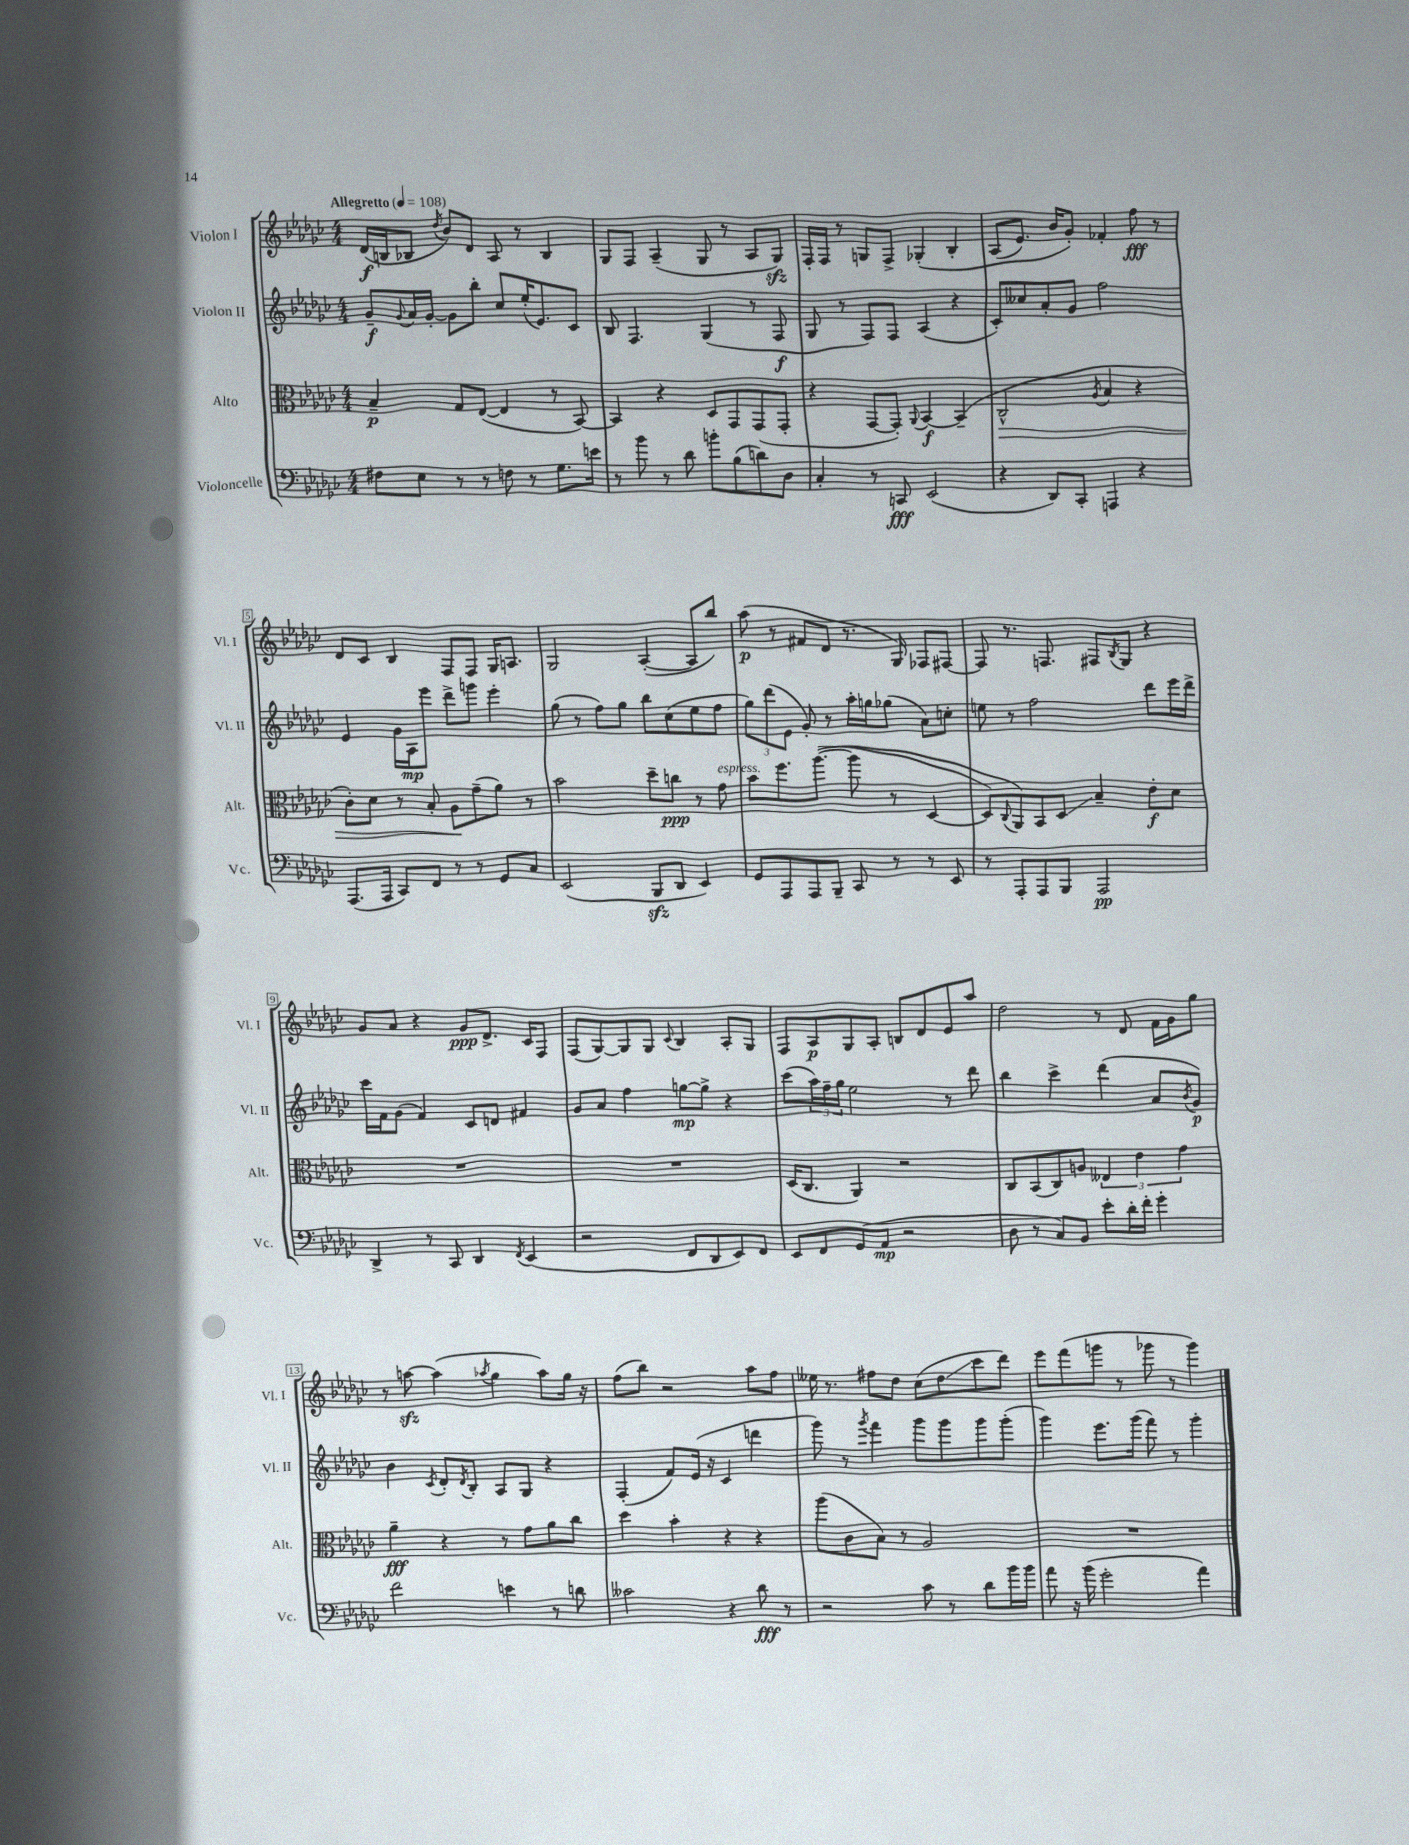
<<
\new StaffGroup <<
\new Staff = "s0" \with { instrumentName = "Violon I" shortInstrumentName = "Vl. I" } {
    \clef treble \key ges \major \numericTimeSignature \time 4/4 \tempo "Allegretto" 4 = 108
    des'16\f( b16 bes8 \acciaccatura { des''8 } bes'8) des'8 aes8 r8 bes4 |
    ges8 f8 aes4--( ges8 r8 aes8 ges8\sfz) |
    f16-. f16 r8 g8 f8-> ges4-.\( bes4-. |
    aes8( ees'8.) bes'16 ges'8-.\) fes'4-. f''8\fff r8 |
    des'8 ces'8 bes4 f8 f8 ges16 a8. |
    ges2 aes4~-.( aes8 bes''8) |
    aes''8\p( r8 fis'8 des'8 r8. ges16) fes8 fis8~ |
    fis8 r8. f8. fis8 \acciaccatura { bes8 } ges8 r4 |
    ges'8 aes'8 r4 ges'8\ppp des'8.-> ces'16 f8 |
    f8( ges8~) ges8 ges8 \appoggiatura { ces'8 } bes4 aes8-. ges8 |
    f8 aes8\p ges8 aes8-. b8 des'8 ees'8 aes''8 |
    des''2 r8 des'8 f'16 ges'16 ges''8 |
    r8 a''8~\sfz a''4( \acciaccatura { aes''8 } ges''4 aes''8) ges''16 r16 |
    f''8( bes''8) r2 aes''8 f''8 |
    eeses''16 r8. fis''8 des''8 ces''8( des''8\glissando ces'''8 des'''8) |
    ees'''8 f'''8( g'''8 r8 ges'''8 r8 ges'''4) \bar "|." |
}
\new Staff = "s1" \with { instrumentName = "Violon II" shortInstrumentName = "Vl. II" } {
    \clef treble \key ges \major \numericTimeSignature \time 4/4
    ges'8--\f \appoggiatura { ges'8 } aes'16 ges'16~-. ges'8 bes''8-. ces''8 ees''16-.( ees'8.) ces'8 |
    bes8 f4. ges4( r8 f8\f |
    ges8 r8 f8) f8 aes4( r4 |
    ces'8-.) ceses''8 aes'8-. ges'8 f''2 |
    ees'4 ges'16 aes16\mp ees'''8 des'''8-> g'''8 ees'''4-. |
    ges''8( r8 f''8) ges''8 bes''8 ces''8( ees''8 f''8 |
    \tuplet 3/2 { ges''8) des'''8( ees'8 } ges'8-.) r8 aes''16-. g''16 ges''8( aes'8) c''8-. |
    e''8 r8 f''2 des'''8 ees'''16 des'''16-> |
    ces'''16 f'16 ges'8( f'4) ces'8 d'8 fis'4 |
    ges'8 aes'8 f''4 g''8~\mp g''8-> r4 |
    ces'''8( \tuplet 3/2 { aes''16) f''16-- ges''16 } ees''2 r8 des'''8 |
    bes''4 ces'''4-> des'''4( aes'8 \acciaccatura { bes'8 } ges'8\p) |
    bes'4 \acciaccatura { ces'8 } des'8-. \acciaccatura { des'8 } bes8-. aes8 ges8 r4 |
    f4-.( f'8) ees'16( r16 ces'4 d'''4 |
    ges'''8) r8 \acciaccatura { ges'''8 } f'''4 ges'''8 ges'''8 ges'''8 ges'''8-.( |
    ges'''4) ees'''8. ges'''16( f'''8) r8 ges'''4-. \bar "|." |
}
\new Staff = "s2" \with { instrumentName = "Alto" shortInstrumentName = "Alt." } {
    \clef alto \key ges \major \numericTimeSignature \time 4/4
    bes4--\p ges8 ees8~( ees4 r8 bes,8~) |
    bes,4 r4 des8 ges,8 ges,8( ges,8-. |
    r4 ges,8~ ges,8-.) \appoggiatura { aes,8 } bes,4~\f bes,4--( |
    ces2-^\> \acciaccatura { aes8 } bes4 r4 |
    ces'8-.) des'8 r8 bes8-. aes8\! ges'8--( aes'8) r8 |
    bes'2 des''8-- c''8\ppp r8 ges'8^\markup { \italic "espress." } |
    bes'8 f''8. aes''8.~(\( aes''8 r8 des4~ |
    des8) \appoggiatura { ces8 } aes,8\) bes,8 des8\glissando bes4-- ees'8-.\f des'8 |
    R1 |
    R1 |
    des16( ces8. aes,4) r2 |
    ces8 bes,8( ces8) a8 \tuplet 3/2 { eeses4 ees'4 ges'4 } |
    aes'4--\fff r4 r8 ges'8 aes'8 ces''8 |
    des''4 bes'4-. r4 r4 |
    aes''8( ces'8 bes8) r8 aes2 |
    R1 \bar "|." |
}
\new Staff = "s3" \with { instrumentName = "Violoncelle" shortInstrumentName = "Vc." } {
    \clef bass \key ges \major \numericTimeSignature \time 4/4
    fis8 ees8 r8 r8 f8 r8 ges8. e'16 |
    r8 bes'8 r8 des'8 b'8-. bes8( d'8) des8 |
    ces4-. r8 c,8\fff ees,2( |
    r4 des,8) ces,8-. a,,4 r4 |
    aes,,8.( aes,,16 ces,8) f,8 r8 r8 ges,8 ces8 |
    ees,2( bes,,8\sfz des,8 ees,4) |
    ges,8 aes,,8 aes,,8 bes,,8-- ces,8 r8 r8 ees,8 |
    r8 aes,,8-. aes,,8 bes,,8 aes,,2\pp |
    des,4-> r8 ces,8 des,4 \acciaccatura { f,8 } ees,4( |
    r2 f,8 des,8 ees,8) f,8 |
    ees,8 f,8 ges,8( aes,8\mp r2 |
    des8 r8 ces8) bes,8 ees'8-. des'16-. f'16-. ges'4-. |
    f'2 e'4 r8 d'8 |
    ceses'2 r4 des'8\fff r8 |
    r2 ces'8 r8 des'8 bes'16 bes'16 |
    aes'8 r16 bes'16( ges'2-. aes'4) \bar "|." |
}
>>
>>
\layout { \context { \Score \override BarNumber.stencil = #(make-stencil-boxer 0.1 0.3 ly:text-interface::print) } }
